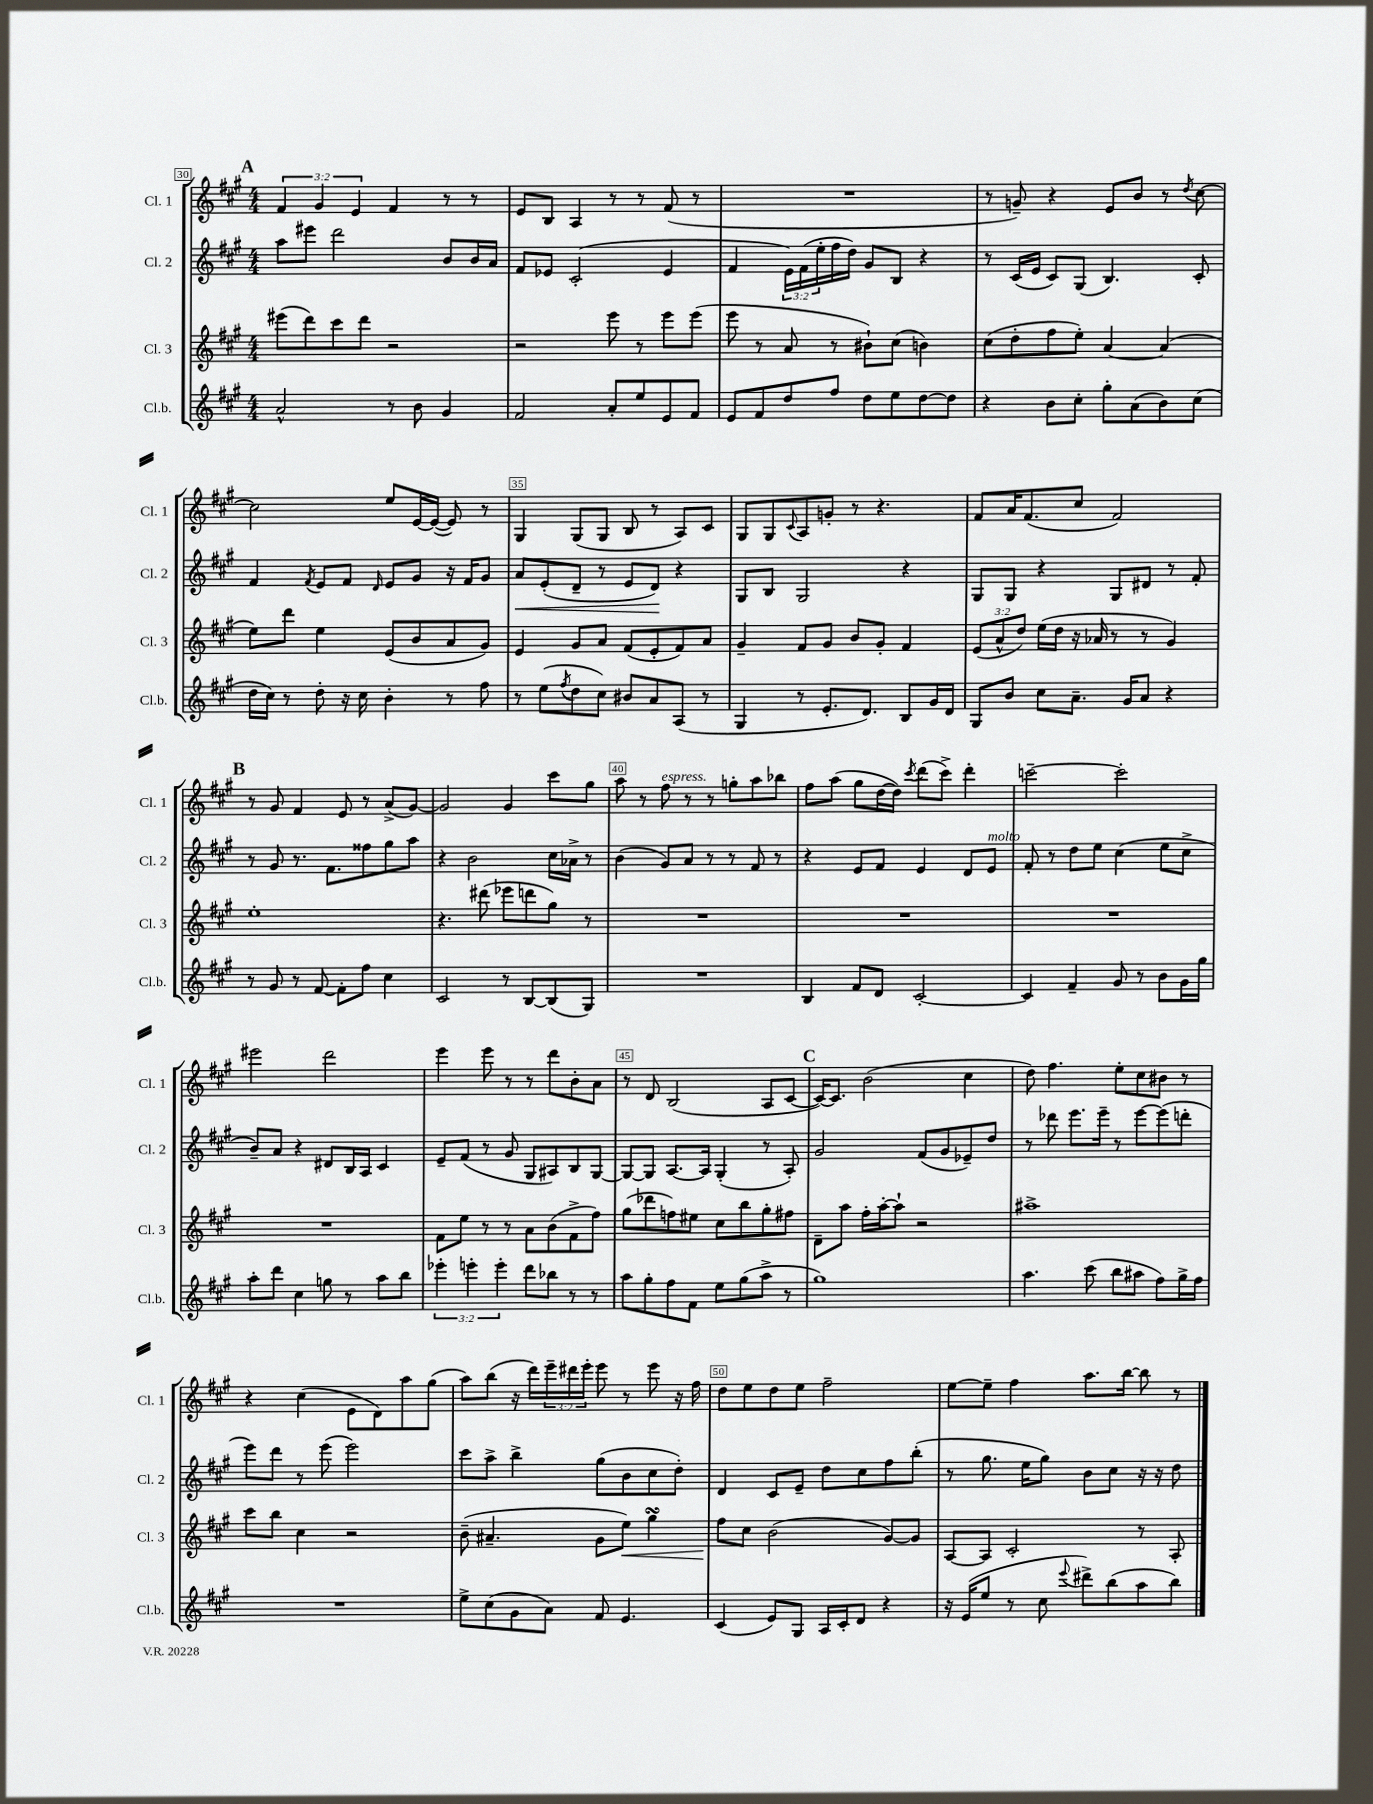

**kern	**kern	**dynam	**kern	**dynam	**kern
*part4	*part3	*part3	*part2	*part2	*part1
*staff4	*staff3	*staff3	*staff2	*staff2	*staff1
*I"Cl.b.	*I"Cl. 3	*	*I"Cl. 2	*	*I"Cl. 1
*I'Cl.b.	*I'Cl. 3	*	*I'Cl. 2	*	*I'Cl. 1
*clefG2	*clefG2	*	*clefG2	*	*clefG2
*k[f#c#g#]	*k[f#c#g#]	*	*k[f#c#g#]	*	*k[f#c#g#]
*M4/4	*M4/4	*	*M4/4	*	*M4/4
!!LO:REH:place=s1:t=A
=30	=30	=30	=30	=30	=30
2a^^/	(8eee#X\L	.	8aa\L	.	6f#/
.	8ddd\)	.	8eee#X\J	.	.
.	.	.	.	.	6g#/
.	8ccc#\	.	2ddd\	.	.
.	.	.	.	.	6e/
.	8ddd\J	.	.	.	.
8r	2r	.	.	.	4f#/
8b\	.	.	.	.	.
4g#/	.	.	8b/L	.	8r
.	.	.	16b/L	.	8r
.	.	.	16a/JJ	.	.
=31	=31	=31	=31	=31	=31
2f#/	2r	.	8f#/L	.	8e/L
.	.	.	8e-X/J	.	8B/J
.	.	.	(2c#'/	.	4A/
8a'/L	8eee\	.	.	.	8r
8ee/	8r	.	.	.	8r
8e/	8eee\L	.	4e-/	.	(8f#/
8f#/J	(8eee\J	.	.	.	8r
=32	=32	=32	=32	=32	=32
8e/L	8eee\	.	4f#/	.	1r
8f#/	8r	.	.	.	.
8dd/	8a/	.	24e\LL)	.	.
.	.	.	(24f#\	.	.
.	.	.	24ee'\	.	.
8ff#/J	8r	.	16ff#\	.	.
.	.	.	16dd\JJ)	.	.
8dd\L	8b#X`\L)	.	8g#/L	.	.
8ee\	(8cc#\J	.	8B/J	.	.
[8dd\	4bn\)	.	4r	.	.
8dd\J]	.	.	.	.	.
=33	=33	=33	=33	=33	=33
4r	(8cc#\L	.	8r	.	8r
.	8dd'\	.	(16c#/LL	.	8gn~/)
.	.	.	16e/JJ	.	.
8b\L	8ff#\	.	8c#/L)	.	4r
8cc#'\J	8ee'\J)	.	(8G#/J	.	.
8gg#'\L	[4a/	.	4.B/)	.	8e/L
(8a\	.	.	.	.	8b/J
8b\)	(4a/]	.	.	.	8r
.	.	.	.	.	8qdd/
(8cc#\J	.	.	8c#'/	.	[8cc#\
!!LO:LB:g=z
=34	=34	=34	=34	=34	=34
16dd\LL	8ee\L)	.	4f#/	.	2cc#\]
16cc#\JJ)	.	.	.	.	.
8r	8ddd\J	.	.	.	.
.	.	.	8qf#/	.	.
8dd'\	4ee\	.	8e/L	.	.
16r	.	.	8f#/J	.	.
16cc#\	.	.	.	.	.
.	.	.	16qqd/	.	.
4b'\	(8e/L	.	8e/L	.	8ee/L
.	8b/	.	8g#/J	.	[16e/L
.	.	.	.	.	(16e/JJ_
8r	8a/	.	16r	.	8e/])
.	.	.	16f#/KL	.	.
8ff#\	8g#/J)	.	8g#/J	.	8r
=35	=35	=35	=35	=35	=35
!	!	!	!	!LO:HP:b	!
8r	4e/	.	8a/L	<	4G#/
(8ee\L	.	.	(8e'/	.	.
8qff#/	.	.	.	.	.
8dd\	8g#/L	.	8d~/J	.	(8G#/L
8cc#\J)	8a/J	.	8r	.	8G#/J
8b#X/L	(8f#/L	.	8e/L	.	8B/
8a/	8e'/	.	8d/J)	.	8r
(8A/J	8f#/)	.	4r	[	8A/L)
8r	8a/J	.	.	.	8c#/J
=36	=36	=36	=36	=36	=36
4G#/	4g#~/	.	8G#/L	.	8G#/L
.	.	.	8B/J	.	8G#/
.	.	.	.	.	8qqc#/
8r	8f#/L	.	2G#/	.	8A/
8.e'/L	8g#/J	.	.	.	8gn'/J
.	8b/L	.	.	.	8r
8.d/J)	.	.	.	.	.
.	8g#'/J	.	.	.	4.r
8B/L	4f#/	.	4r	.	.
16g#/L	.	.	.	.	.
16d/JJ	.	.	.	.	.
=37	=37	=37	=37	=37	=37
8G#/L	(12e/L	.	8G#/L	.	8f#/L
.	12a^^/	.	.	.	.
8b/J	.	.	8G#/J	.	16a/K
.	12dd/J)	.	.	.	.
.	.	.	.	.	(8.f#/
8cc#\L	(16ee\LL	.	4r	.	.
.	16dd\JJ	.	.	.	.
8.a~\J	16r	.	.	.	8cc#/J
.	16a-X/	.	.	.	.
.	8r	.	8G#/L	.	2f#/)
16g#/KL	.	.	.	.	.
8a/J	8r	.	8d#X/J	.	.
4r	4g#/)	.	8r	.	.
.	.	.	8f#'/	.	.
!!LO:LB:g=z
!!LO:REH:place=s1:t=B
=38	=38	=38	=38	=38	=38
8r	1ee'	.	8r	.	8r
8g#/	.	.	8g#/	.	8g#/
8r	.	.	8.r	.	4f#/
[8f#/	.	.	.	.	.
.	.	.	8.f#\L	.	.
8f#'\L]	.	.	.	.	8e/
8ff#\J	.	.	8ff##X\	.	8r
4cc#\	.	.	8gg#\	.	(8a^/L
.	.	.	8aa\J	.	[8g#/J)
=39	=39	=39	=39	=39	=39
2c#/	4.r	.	4r	.	2g#/]
.	.	.	2b\	.	.
.	(8ddd#X\	.	.	.	.
8r	8eee-X\L	.	.	.	4g#/
[8B/L	8dddn\	.	.	.	.
(8B/]	8gg#\J)	.	16cc#\LL	.	8ccc#\L
.	.	.	16a-X^\JJ	.	.
8G#/J)	8r	.	8r	.	8gg#\J
=40	=40	=40	=40	=40	=40
1r	1r	.	(4b\	.	8aa\
.	.	.	.	.	8r
!	!	!	!	!	!LO:TX:a:i:t=espress.
.	.	.	8g#/L)	.	8ff#\
.	.	.	8a/J	.	8r
.	.	.	8r	.	8r
.	.	.	8r	.	8ggn'\L
.	.	.	8f#/	.	8aa\
.	.	.	8r	.	8bb-X\J
=41	=41	=41	=41	=41	=41
4B/	1r	.	4r	.	8ff#\L
.	.	.	.	.	(8aa\J
8f#/L	.	.	8e/L	.	8gg#\L
8d/J	.	.	8f#/J	.	[16dd\L
.	.	.	.	.	16dd\JJ])
.	.	.	.	.	8qccc#/
[2c#'/	.	.	4e/	.	(8ddd\L
.	.	.	.	.	8ccc#^\J)
.	.	.	8d/L	.	4ddd'\
!	!	!	!LO:TX:a:i:t=molto	!	!
.	.	.	8e/J	.	.
=42	=42	=42	=42	=42	=42
4c#/]	1r	.	8f#'/	.	[2cccn~\
.	.	.	8r	.	.
4f#~/	.	.	8dd\L	.	.
.	.	.	8ee\J	.	.
8g#/	.	.	(4cc#\	.	2ccc'\]
8r	.	.	.	.	.
8b\L	.	.	8ee\L	.	.
16g#\L	.	.	8cc#^\J	.	.
16gg#\JJ	.	.	.	.	.
!!LO:LB:g=z
=43	=43	=43	=43	=43	=43
8aa'\L	1r	.	8b~/L)	.	2eee#X\
8ddd\J	.	.	8a/J	.	.
4cc#\	.	.	4r	.	.
8ggn\	.	.	8d#X/L	.	2ddd\
8r	.	.	16B/L	.	.
.	.	.	16A/JJ	.	.
8aa\L	.	.	4c#/	.	.
8bb\J	.	.	.	.	.
=44	=44	=44	=44	=44	=44
6eee-X'\	8f#\L	.	8e~/L	.	4eee\
.	8ee\J	.	(8f#/J	.	.
6eeen'\	.	.	.	.	.
.	8r	.	8r	.	8eee\
6eee'\	.	.	.	.	.
.	8r	.	8g#/	.	8r
8ddd\L	8a\L	.	8G#/L	.	8r
8bb-X\J	(8b\	.	8A#X/)	.	8ddd\L
8r	8f#^\	.	8B/	.	8b'\
8r	8ff#\J)	.	[8G#/J	.	8a\J
=45	=45	=45	=45	=45	=45
8aa\L	(8gg#\L	.	8G#/L_	.	8r
8gg#'\	8ddd-X\	.	8G#/J]	.	8d/
8ff#\	8ffn\)	.	[8.A/L	.	(2B/
8f#\J	8ee#X\J	.	.	.	.
.	.	.	16A/Jk]	.	.
8ee\L	8cc#\L	.	(4G#'/	.	.
(8gg#\	8bb\	.	.	.	.
8aa^\J	8gg#'\	.	8r	.	8A/L
8r	8ff#X\J	.	8A'/)	.	[8c#/J
!!LO:REH:place=s1:t=C
=46	=46	=46	=46	=46	=46
1gg#)	8d~\L	.	2g#/	.	16c#/KL_)
.	.	.	.	.	8.c#/J]
.	8aa\J	.	.	.	.
.	16ff#'\LL	.	.	.	(2b\
.	[16aa'\J	.	.	.	.
.	8aa`\J]	.	.	.	.
.	2r	.	(8f#/L	.	.
.	.	.	8g#/	.	.
.	.	.	8e-X~/)	.	4cc#\
.	.	.	8dd/J	.	.
=47	=47	=47	=47	=47	=47
4.aa\	1aa#X^	.	8r	.	8dd\)
.	.	.	8ddd-X\	.	4.ff#\
.	.	.	8.eee\L	.	.
(8ccc#\	.	.	.	.	.
.	.	.	16eee~\Jk	.	.
8bb\L	.	.	8r	.	8ee'\L
8aa#X\J	.	.	[8eee\L	.	8cc#\
8ff#\L)	.	.	(8eee\]	.	8b#X\J
16gg#^\L	.	.	8dddn'\J	.	8r
16ff#\JJ	.	.	.	.	.
!!LO:LB:g=z
=48	=48	=48	=48	=48	=48
1r	8ccc#\L	.	8eee\L)	.	4r
.	8bb\J	.	8ddd\J	.	.
.	4cc#\	.	8r	.	(4cc#\
.	.	.	(8eee\	.	.
.	2r	.	2eee\)	.	8e\L
.	.	.	.	.	8d\)
.	.	.	.	.	8aa\
.	.	.	.	.	(8gg#\J
=49	=49	=49	=49	=49	=49
8ee^\L	(8b~\	.	8ccc#\L	.	8aa\L)
(8cc#\	4.a#X~/	.	8aa^\J	.	(8bb\J
8g#\	.	.	4bb^\	.	16r
.	.	.	.	.	16ddd\LL)
8a\J)	.	.	.	.	24eee~\
.	.	.	.	.	24ddd#X\
.	.	.	.	.	24eee'\JJ
8f#/	8g#\L	.	(8gg#\L	.	8eee\
!	!	!LO:HP:b	!	!	!
4.e/	8ee\J)	<	8b\	.	8r
.	4gg#sSsS\	.	8cc#\	.	8eee\
.	.	.	8dd'\J)	.	16r
.	.	.	.	.	16ff#\
=50	=50	=50	=50	=50	=50
(4c#/	8ff#\L	.	4d/	.	8dd\L
.	8cc#\J	[	.	.	8ee\
8e/L)	(2b\	.	8c#/L	.	8dd\
8G#/J	.	.	8e~/J	.	8ee\J
16A/LL	.	.	8dd\L	.	2ff#~\
16c#'/J	.	.	.	.	.
8d/J	.	.	8cc#\	.	.
4r	[8g#/L)	.	8ff#\	.	.
.	8g#/J]	.	(8bb'\J	.	.
=51	=51	=51	=51	=51	=51
16r	[8A/L	.	8r	.	[8ee\L
(16e/KL	.	.	.	.	.
8ee/J	8A/J]	.	8.gg#\	.	8ee~\J]
8r	2c#'/	.	.	.	4ff#\
.	.	.	16ee\KL	.	.
8cc#\	.	.	8gg#\J)	.	.
8qqeee/	.	.	.	.	.
8ddd#X^\L)	.	.	8b\L	.	8.aa\L
(8bb\	.	.	8cc#\J	.	.
.	.	.	.	.	[16bb\Jk
8aa\	8r	.	16r	.	8bb\]
.	.	.	16r	.	.
8bb\J)	8A'/	.	8dd\	.	8r
==	==	==	==	==	==
*-	*-	*-	*-	*-	*-
